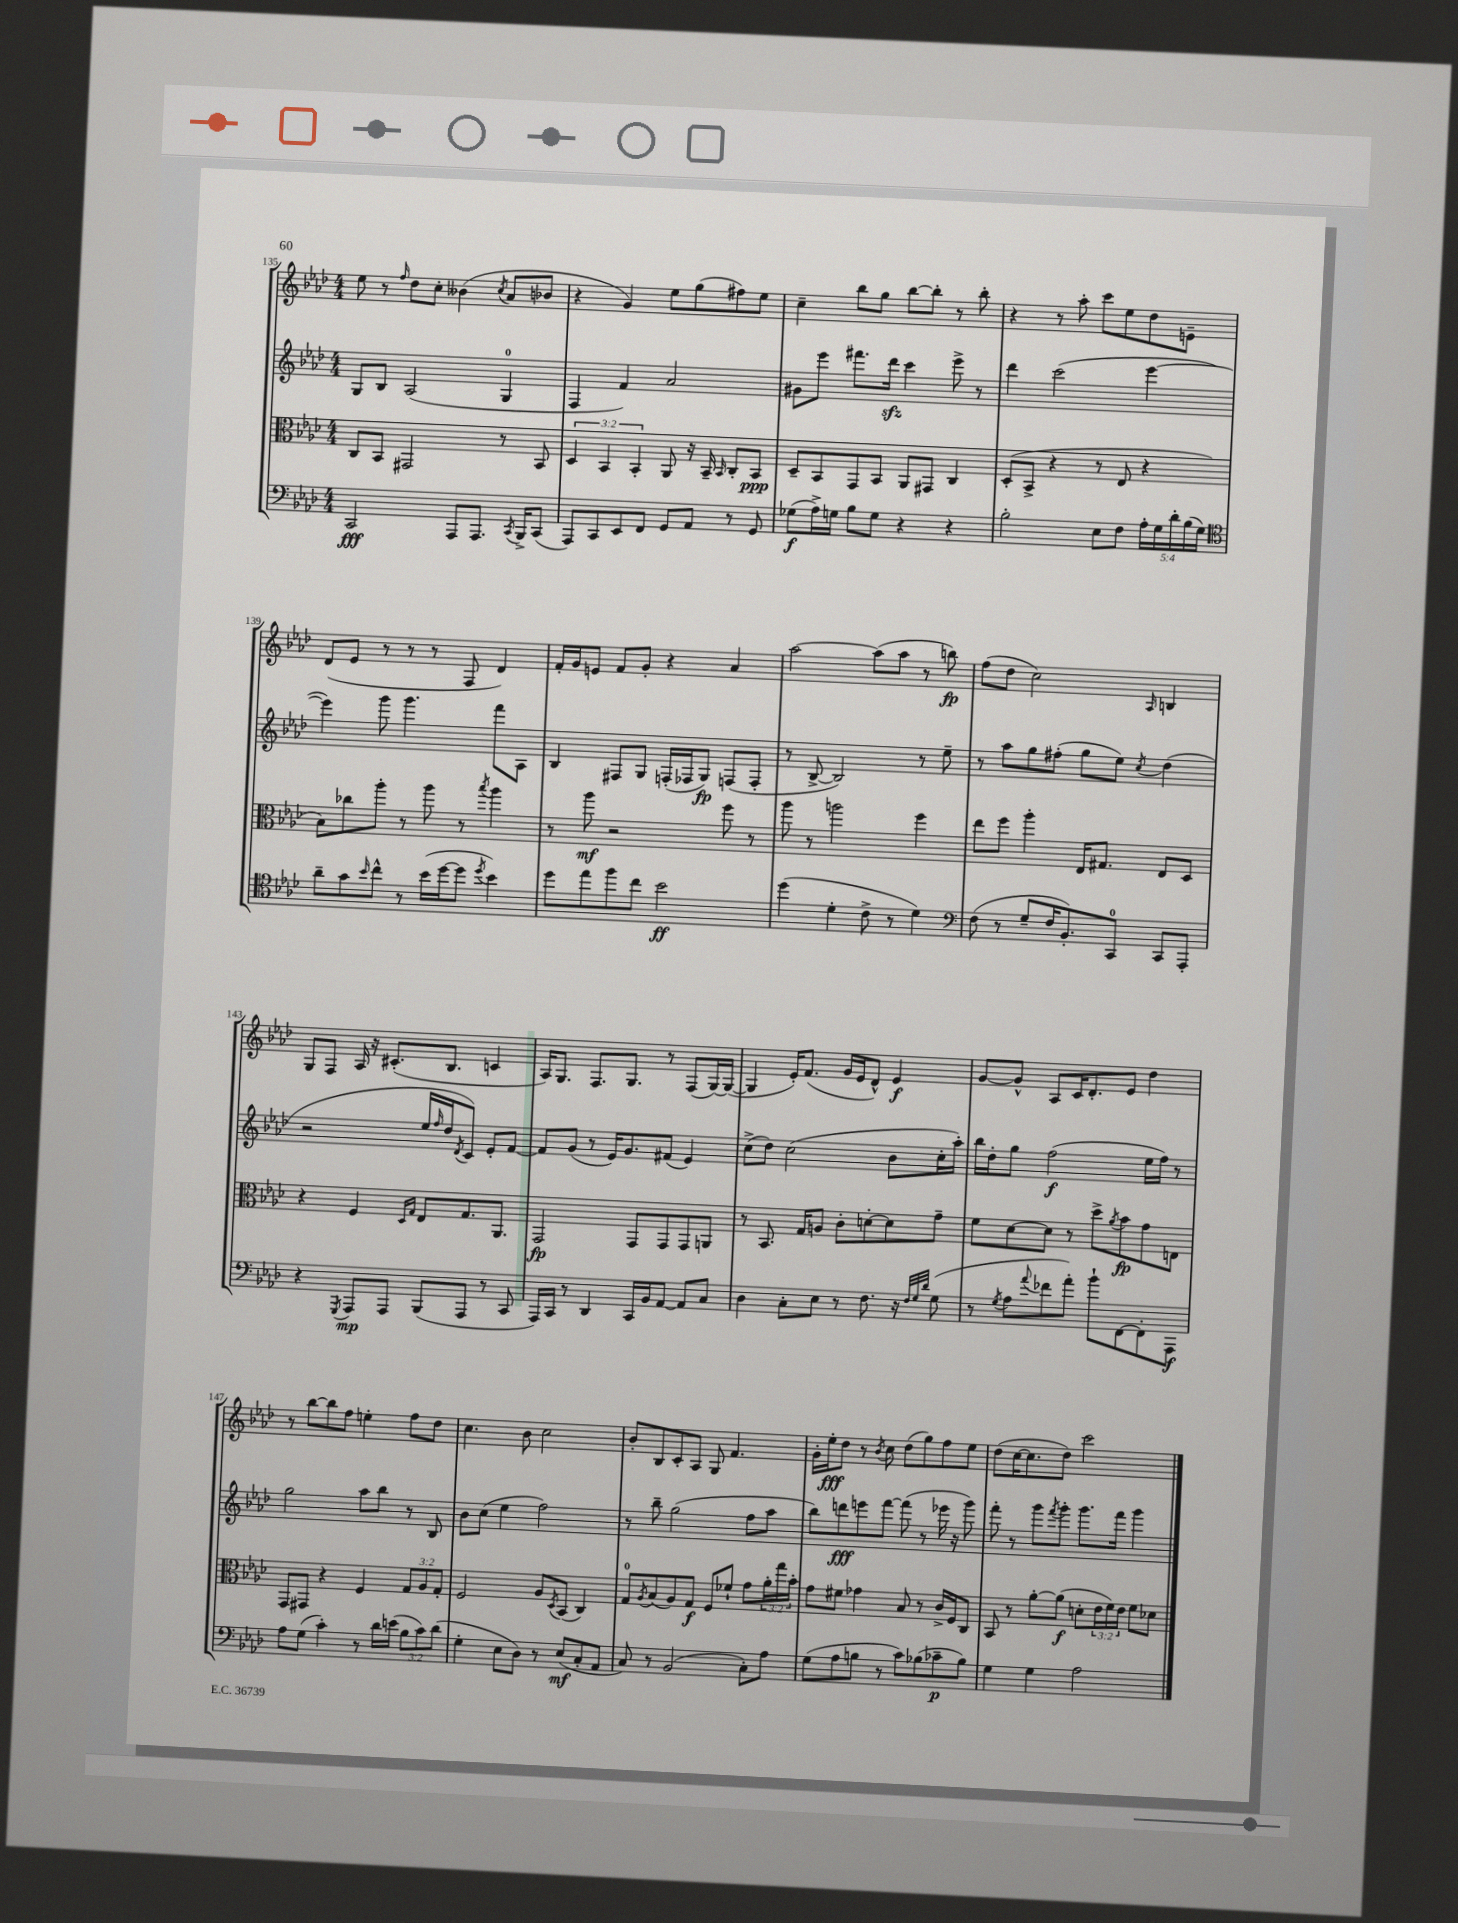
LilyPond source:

<<
\new StaffGroup <<
\new Staff = "s0" {
    \clef treble \key aes \major \numericTimeSignature \time 4/4
    ees''8 r8 \grace { f''16 } des''8 c''8-. beses'4( \acciaccatura { c''8 } aes'8 bes'8 |
    r4 g'4) ees''8 g''8( fis''8) ees''8 |
    c''4-- bes''8 g''8 bes''8~ bes''8-. r8 bes''8-. |
    r4 r8 aes''8-. c'''8 ees''8 des''8 e'8-- |
    des'8( ees'8 r8 r8 r8 f8 des'4) |
    f'16-. g'16 e'8 f'8 g'8-. r4 aes'4 |
    aes''2~ aes''8( aes''8 r8 b''8\fp) |
    f''8( des''8 c''2) \grace { aes16 } b4 |
    g8 f8 aes16 r16 cis'8.-.( bes8. c'4 |
    aes16) g8. f8. g8. r8 f8( g16~) g16~( |
    g4 ees'16-.) f'8.( g'16 ees'16 des'8-^) ees'4\f |
    g'8~ g'8-^ aes8 c'16 des'8.-. ees'8 des''4 |
    r8 bes''8~ bes''8 f''8 e''4-. f''8 des''8 |
    c''4. bes'8 c''2 |
    bes'8-. bes8 c'8-. aes8 g8 f'4. |
    g'16-. ees''16-.\fff des''8 r8 \acciaccatura { bes'8 } c''8 des''8( g''8) f''8 ees''8 |
    des''8( c''16~ c''8. des''8) c'''2 \bar "|." |
}
\new Staff = "s1" {
    \clef treble \key aes \major \numericTimeSignature \time 4/4
    g8 bes8 aes2( g4-0 |
    f4 f'4) aes'2 |
    gis'8 ees'''8 fis'''8. des'''16\sfz c'''4 ees'''8-> r8 |
    des'''4 c'''2( ees'''4~ |
    ees'''4) g'''8 g'''4. f'''8 aes8 |
    bes4 fis8 g8 f16-.( fes16 g8\fp) f8( f8-. |
    r8 bes8~-> bes2) r8 ees''8-- |
    r8 aes''8 g''8 fis''8-.( g''8 ees''8) \acciaccatura { c''8 } des''4( |
    r2 ees''16 \grace { f''16 } des''16 \acciaccatura { des'8 } c'8) ees'8-. f'8~ |
    f'8 g'8( r8 ees'16) g'8. fis'8( ees'4) |
    c''8->( des''8) c''2( bes'8 c''16-. aes''16-.) |
    bes''16 des''16-. g''8 f''2\f( ees''16 f''16) r8 |
    g''2 aes''8 bes''8 r8 bes8 |
    bes'8 c''8( ees''4 f''2) |
    r8 bes''8-- g''2( f''8 aes''8 |
    bes''8) d'''8\fff e'''8 f'''8~ f'''8( r8 ees'''16 r16 g'''8) |
    f'''8-. r8 g'''8 \acciaccatura { f'''8 } g'''8-. g'''8. f'''16 g'''4 \bar "|." |
}
\new Staff = "s2" {
    \clef alto \key aes \major \numericTimeSignature \time 4/4 \override Staff.TupletNumber.text = #tuplet-number::calc-fraction-text
    c8 bes,8 gis,2 r8 bes,8 |
    \tuplet 3/2 { des4 bes,4 bes,4-. } aes,8 r16 bes,16-- \grace { bes,16 } c8-. bes,8\ppp |
    des8-- bes,8 g,8 bes,8 aes,8 gis,8 c4 |
    des8-.( bes,8-> r4 r8 ees8 r4 |
    bes8) ces''8 aes''8-. r8 aes''8 r8 \acciaccatura { bes''8 } aes''4 |
    r8 aes''8\mf r2 f''8 r8 |
    aes''8 r8 a''2 f''4 |
    ees''8 f''8 aes''4-. ees16 gis8. ees8 des8 |
    r4 f4 \grace { des16 g16 } ees8 g8. aes,8. |
    g,2\fp g,8 g,8 g,8 a,8 |
    r8 bes,8. g16 a8 c'8-. d'8~-. d'8 g'8-- |
    f'8 des'8~ des'8 r8 des''8-> \acciaccatura { aes'8 } bes'8\fp g'8 e8 |
    g,8 gis,8 r4 f4 \tuplet 3/2 { g8 aes8 g8-. } |
    f2 aes8 \acciaccatura { des8 } bes,8( c4) |
    g8-0 \acciaccatura { aes8 } bes8( aes8) g8\f f8 fes'8-! g'8 \tuplet 3/2 { aes'16-. g''16 bes'16-. } |
    g'8 fis'8 ges'4 bes8 r8 c'16-> f16 c8 |
    bes,8 r8 aes'8~-. aes'8\f( d'8-. \tuplet 3/2 { ees'16 f'16) ees'16 } f'8 des'8 \bar "|." |
}
\new Staff = "s3" {
    \clef bass \key aes \major \numericTimeSignature \time 4/4 \override Staff.TupletNumber.text = #tuplet-number::calc-fraction-text
    c,2\fff aes,,8 aes,,8. \acciaccatura { c,8 } bes,,16-> c,8( |
    aes,,8) c,8 ees,8 f,8 g,8 aes,8 r8 g,8 |
    ges8\f( aes16->) g16 bes8 g8 r4 r4 |
    bes2-. ees8 f8 \tuplet 5/4 { aes16-. g16 des'16-. bes16( g16) } |
    \clef tenor aes'8-- g'8 \grace { bes'16 } c''8-^ r8 bes'16( des''16~ des''8 \acciaccatura { des''8 } bes'4) |
    des''8 ees''8 f''8 c''8 bes'2\ff |
    des''4( des'4-. c'8-> r8 des'4) |
    \clef bass f8( r8 g8-- f16 bes,8.-.) c,8-0 c,8 aes,,8-. |
    r4 \acciaccatura { g,,8 } aes,,8\mp aes,,8 bes,,8( aes,,8 r8 c,8 |
    aes,,16) c,16 r8 des,4 c,16 bes,16 aes,8~ aes,8 c8 |
    des4 c8-. ees8 r8 f8. r16 \grace { f32 g32 des'32 } g8( |
    r8 \acciaccatura { g8 } aes8 \appoggiatura { aes'8 } fes'8 aes'8-.) bes'8-! f,8~ f,8-. aes,,8\f |
    aes8 g8( c'4-.) r8 des'16 e'16( \tuplet 3/2 { bes8 c'8) des'8( } |
    g4-. ees8 des8) r8 ees8\mf( c8-. aes,8 |
    c8) r8 bes,2( c8-.) aes8 |
    g8( aes8 b8 r8 c'8) bes8( ces'8--\p bes8) |
    g4 g4 aes2 \bar "|." |
}
>>
>>
\layout { \context { \Score currentBarNumber = #135 } }
